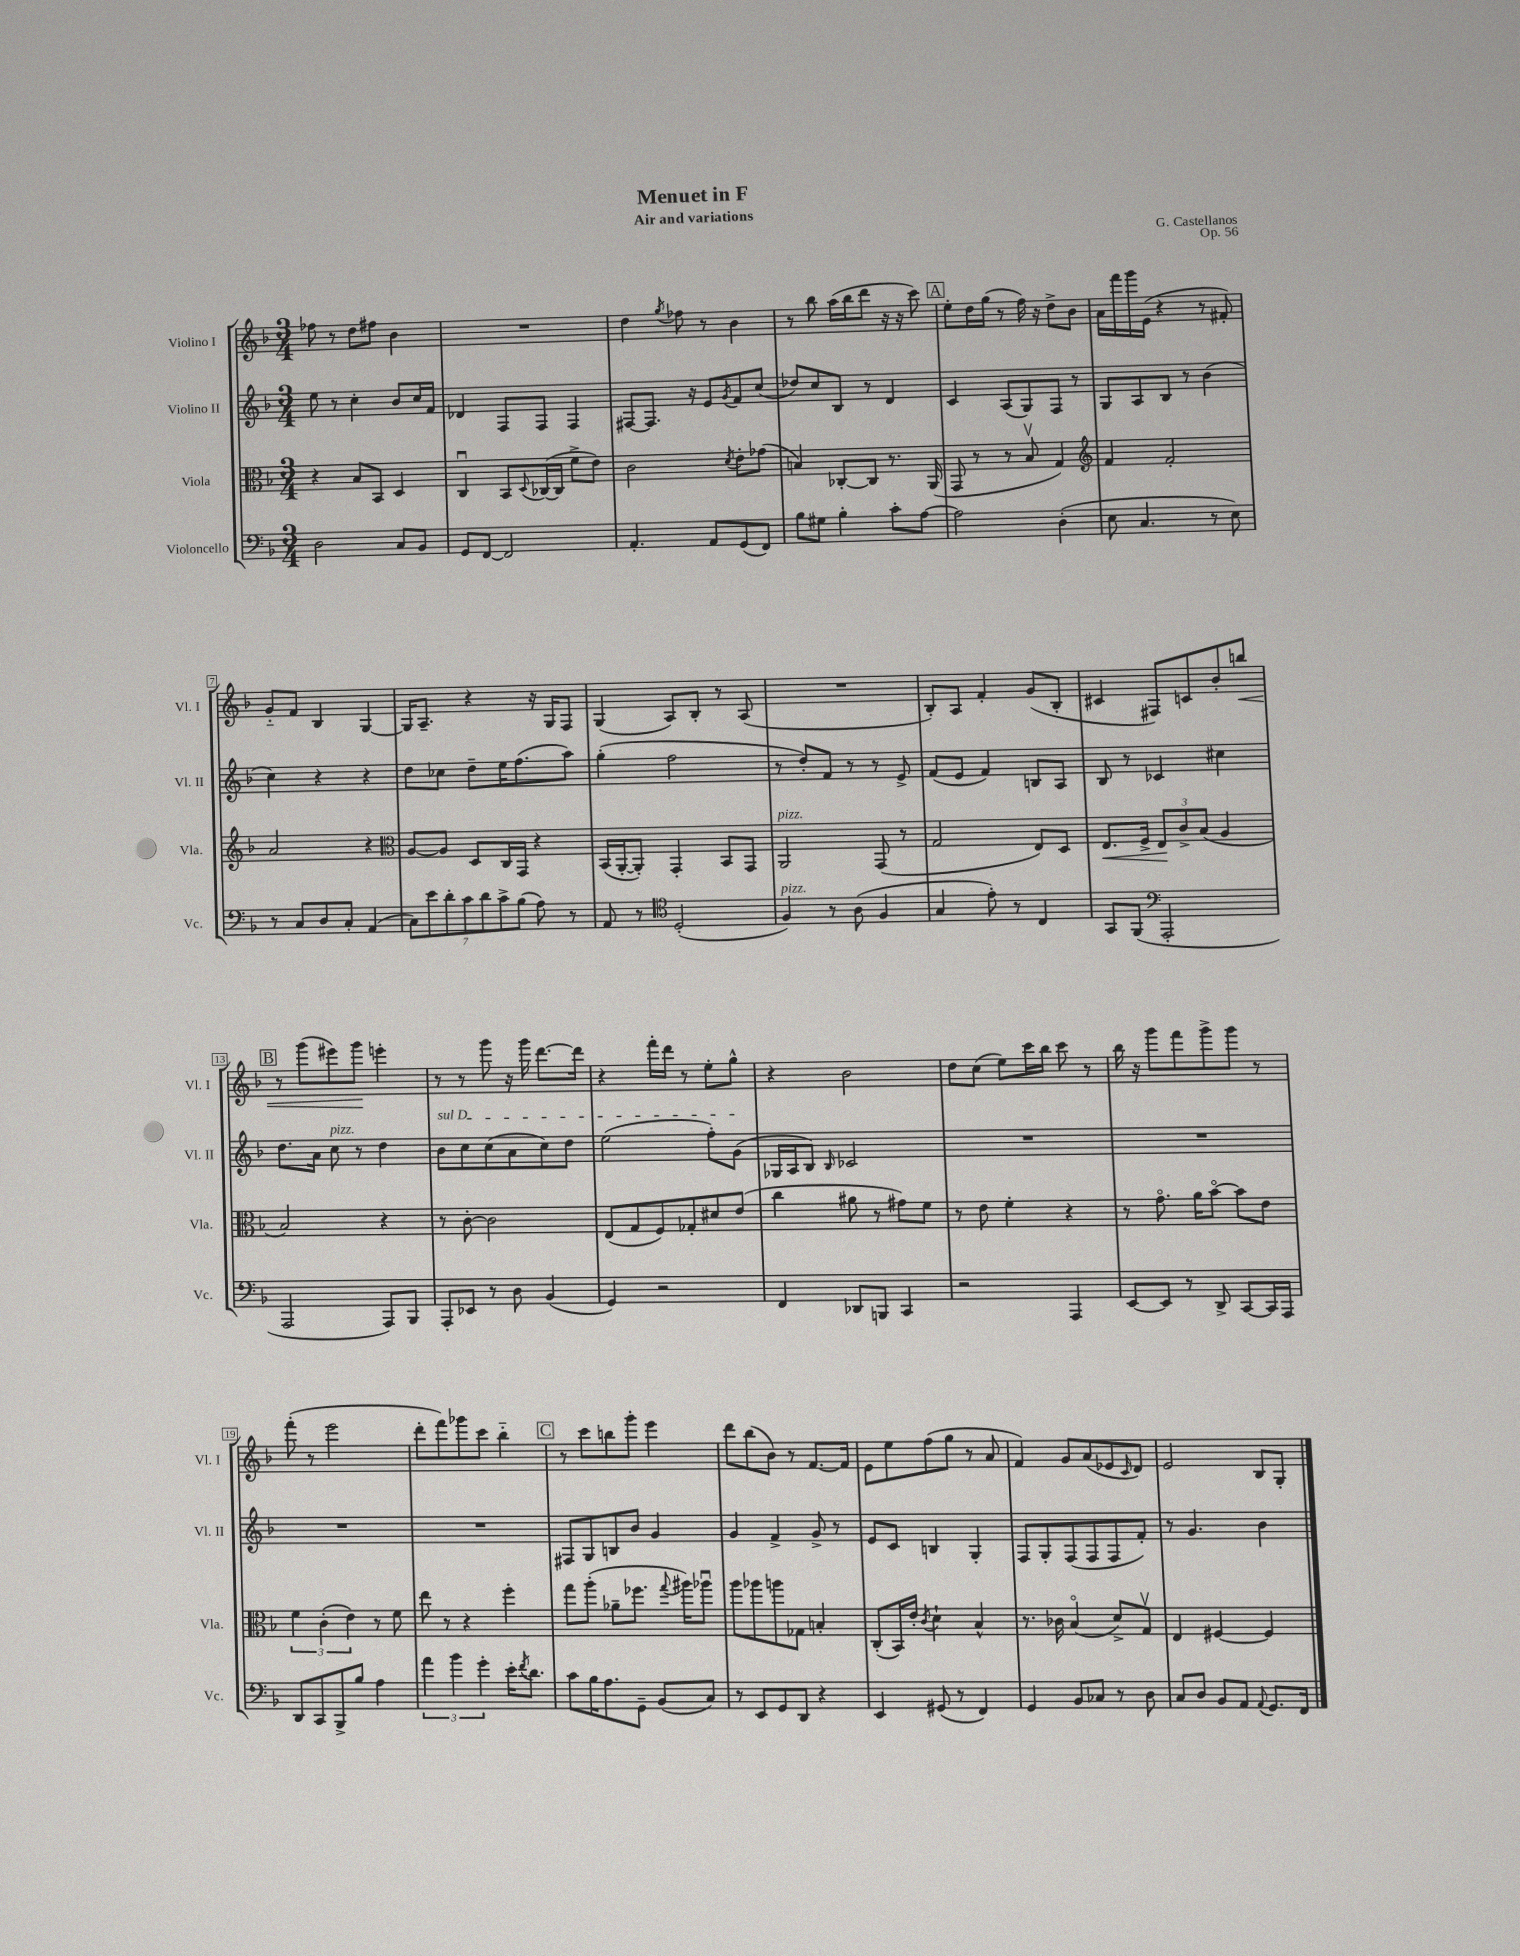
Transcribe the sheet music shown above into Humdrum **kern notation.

**kern	**kern	**dynam	**kern	**kern	**dynam
*part4	*part3	*part3	*part2	*part1	*part1
*staff4	*staff3	*staff3	*staff2	*staff1	*staff1
*I"Violoncello	*I"Viola	*	*I"Violino II	*I"Violino I	*
*I'Vc.	*I'Vla.	*	*I'Vl. II	*I'Vl. I	*
*clefF4	*clefC3	*	*clefG2	*clefG2	*
*k[b-]	*k[b-]	*	*k[b-]	*k[b-]	*
*M3/4	*M3/4	*	*M3/4	*M3/4	*
=1	=1	=1	=1	=1	=1
2D\	4r	.	8ee\	8ff-X\	.
.	.	.	8r	8r	.
.	8B-/L	.	4cc'\	8dd\L	.
.	8BB-/J	.	.	8ff#X\J	.
8C/L	4D/	.	8b-/L	4b-\	.
8BB-/J	.	.	16cc/L	.	.
.	.	.	16f/JJ	.	.
=2	=2	=2	=2	=2	=2
8GG/L	4Cu/	.	4d-X/	2.r	.
[8FF/J	.	.	.	.	.
2FF/]	8BB-/L	.	8F/L	.	.
.	8qqD/	.	.	.	.
.	([16C-X/L	.	8F/J	.	.
.	16C-/JJ]	.	.	.	.
.	8f^\L	.	4F/	.	.
.	8e\J)	.	.	.	.
=3	=3	=3	=3	=3	=3
4.AA'/	2c\	.	[8F#X/L	4dd\	.
.	.	.	8.F#/J]	.	.
.	.	.	.	8qgg/	.
.	.	.	.	8ff-X\	.
.	.	.	16r	.	.
8AA/L	.	.	8e/L	8r	.
.	8qd/	.	8qg/	.	.
(8GG/	8e'\L	.	8f/	4b-\	.
8FF/J)	(8g-X\J	.	(8cc/J	.	.
=4	=4	=4	=4	=4	=4
8B-\L	4Bn/)	.	8dd-X/L)	8r	.
8G#X\J	.	.	8cc/	8bb-\	.
4B-'\	[8C-X'/L	.	8B-/J	(16aa\LL	.
.	.	.	.	16bb-\J	.
.	8C-/J]	.	8r	8ddd\J	.
8c'\L	8.r	.	4d/	16r	.
.	.	.	.	16r	.
[8A\J	.	.	.	8ccc\)	.
.	(16AA/	.	.	.	.
!!LO:REH:place=s1:t=A
=5	=5	=5	=5	=5	=5
2A\]	8GG/	.	4c/	8ee'\L	.
.	8r	.	.	16dd\L	.
.	.	.	.	(16gg\JJ	.
.	8r	.	(8A/L	8r	.
.	8B-v/	.	8G/)	16ff\)	.
.	.	.	.	16r	.
(4D'\	4G/)	.	8F/J	8dd^\L	.
.	.	.	8r	8b-\J	.
=6	=6	=6	=6	=6	=6
*	*clefG2	*	*	*	*
8E\	4f/	.	8G/L	16a\LL	.
.	.	.	.	16fff\	.
4.C/	.	.	8A/	16ggg\	.
.	.	.	.	(16e\JJ	.
.	2f'/	.	8B-/J	4r	.
.	.	.	8r	.	.
8r	.	.	(4b-\	8r	.
8E\)	.	.	.	8f#X'/)	.
!!LO:LB:g=z
=7	=7	=7	=7	=7	=7
8r	2a/	.	4cc\)	8g/L	.
8C/L	.	.	.	8f/J	.
8D/	.	.	4r	4B-/	.
8C'/J	.	.	.	.	.
(4AA/	4r	.	4r	[4G/	.
=8	=8	=8	=8	=8	=8
*	*clefC3	*	*	*	*
14C\L)	[8A/L	.	8dd\L	16G/KL]	.
.	.	.	.	8.A~/J	.
14e\	.	.	.	.	.
.	8A/J]	.	8cc-X\J	.	.
14d'\	.	.	.	.	.
14c\	.	.	.	.	.
.	8D/L	.	8dd~\L	4r	.
14d\	.	.	.	.	.
14c^\	.	.	.	.	.
.	16C/L	.	16ee\K	.	.
(14B-\J	.	.	.	.	.
.	16GG/JJ	.	(8.ff\	.	.
8A\)	4r	.	.	16r	.
.	.	.	.	16G/KL	.
8r	.	.	8aa\J)	8F/J	.
=9	=9	=9	=9	=9	=9
8AA/	(16BB-/LL	.	(4gg'\	(4G/	.
.	[16AA'/J	.	.	.	.
8r	8AA'/J])	.	.	.	.
*clefC4	*	*	*	*	*
(2D'/	4GG'/	.	2ff\	8A/L)	.
.	.	.	.	8B-'/J	.
.	8BB-/L	.	.	8r	.
.	8GG/J	.	.	(8A/	.
=10	=10	=10	=10	=10	=10
!	!LO:TX:a:i:t=pizz.	!	!	!	!
!LO:TX:a:i:t=pizz.	!	!	!	!	!
4F/)	2AA/	.	8r	2.r	.
.	.	.	8dd'/L)	.	.
8r	.	.	8f/J	.	.
(8A\	.	.	8r	.	.
4F/	(8GG/	.	8r	.	.
.	8r	.	8e^/	.	.
=11	=11	=11	=11	=11	=11
4G/	2G/	.	(8f/L	8B-'/L)	.
.	.	.	8e/J	8A/J	.
8e'\)	.	.	4f/)	4f'/	.
8r	.	.	.	.	.
4C/	8E/L)	.	8Bn/L	(8g/L	.
.	8D/J	.	8A/J	8B-'/J	.
=12	=12	=12	=12	=12	=12
!	!	!LO:HP:b	!	!	!
8GG/L	8.E/L	<	8B-/	4c#X/	.
(8FF/J	.	.	8r	.	.
.	16F^/Jk	.	.	.	.
*clefF4	*	*	*	*	*
2AAA'/	12E/L	.	4c-X/	8F#X/L)	.
.	12c^/	[	.	.	.
.	.	.	.	8cn/	.
.	(12B-/J	.	.	.	.
.	4A/	.	4cc#X\	8b-'/	.
!	!	!	!	!	!LO:HP:b
.	.	.	.	8bbn/J	<
!!LO:LB:g=z
!!LO:REH:place=s1:t=B
=13	=13	=13	=13	=13	=13
2AAA/	2B-/)	.	8.dd\L	8r	.
.	.	.	.	(8ggg\L	.
.	.	.	16a\Jk	.	.
!	!	!	!LO:TX:a:i:t=pizz.	!	!
.	.	.	8cc\	8eee#X\)	.
.	.	.	8r	8ggg\J	.
8AAA/L)	4r	.	4dd\	4eeen'\	[
8BBB-/J	.	.	.	.	.
=14	=14	=14	=14	=14	=14
!	!	!	!LO:TX:a:i:t=sul D	!	!
8AAA'/L	8r	.	8b-\L	8r	.
8EE-X/J	[8c'\	.	8cc\	8r	.
8r	2c\]	.	(8cc\	8ggg\	.
8D\	.	.	8a\	16r	.
.	.	.	.	16ggg\	.
(4BB-/	.	.	8cc\)	[8.ddd\L	.
.	.	.	8dd\J	.	.
.	.	.	.	16ddd\Jk]	.
=15	=15	=15	=15	=15	=15
4GG/)	(8E/L	.	(2ee\	4r	.
.	8G/	.	.	.	.
2r	8F/)	.	.	16fff'\LL	.
.	.	.	.	16ddd\JJ	.
.	8G-X'/	.	.	8r	.
.	8d#X/	.	8ff'\L)	8ee'\L	.
.	(8e/J	.	(8g\J	8gg^^\J	.
=16	=16	=16	=16	=16	=16
4FF/	4cc\	.	16G-X/LL	4r	.
.	.	.	16A/J	.	.
.	.	.	8B-/J)	.	.
.	.	.	16qqB-/	.	.
8DD-X/L	8a#X\	.	2c-X/	2b-\	.
8BBBn/J	8r	.	.	.	.
4CC/	8g#X\L)	.	.	.	.
.	8f\J	.	.	.	.
=17	=17	=17	=17	=17	=17
2r	8r	.	2.r	8dd\L	.
.	8e\	.	.	(8cc\J	.
.	4f'\	.	.	8ee\L)	.
.	.	.	.	16ccc\L	.
.	.	.	.	16bb-\JJ	.
4AAA/	4r	.	.	8ccc\	.
.	.	.	.	8r	.
=18	=18	=18	=18	=18	=18
[8EE/L	8r	.	2.r	16bb-\	.
.	.	.	.	16r	.
8EE/J]	8.g\	.	.	8ggg\L	.
8r	.	.	.	8fff\	.
.	16a\KL	.	.	.	.
8DD^/	[8b-\J	.	.	8ggg^\	.
[8CC/L	8b-\L]	.	.	8ggg\J	.
16CC/L]	8e\J	.	.	8r	.
16AAA/JJ	.	.	.	.	.
!!LO:LB:g=z
=19	=19	=19	=19	=19	=19
8DD/L	6f\	.	2.r	(8fff'\	.
8CC/	.	.	.	8r	.
.	(6c'\	.	.	.	.
8BBB-^/	.	.	.	2eee\	.
.	6e\)	.	.	.	.
8B-/J	.	.	.	.	.
4A\	8r	.	.	.	.
.	8f\	.	.	.	.
=20	=20	=20	=20	=20	=20
6a\	8ee\	.	2.r	8ddd'\L	.
.	8r	.	.	8fff\)	.
6b-\	.	.	.	.	.
.	4r	.	.	8ggg-X\	.
6g'\	.	.	.	.	.
.	.	.	.	8ccc\J	.
16e'\KL	4ff'\	.	.	4bb-\	.
8qf/	.	.	.	.	.
8.d\J	.	.	.	.	.
!!LO:REH:place=s1:t=C
=21	=21	=21	=21	=21	=21
8c\L	8gg\L	.	8F#X/L	8r	.
16B-\K	(8aa'\J	.	8G/	8ccc\L	.
8.A\	.	.	.	.	.
.	8a-X~\L	.	8Bn/	8bbn\	.
8GG~\J	8.ff-X\J	.	8b-/J	8ggg'\J	.
(8BB-/L	.	.	4g/	4eee\	.
.	8qqgg/	.	.	.	.
.	16aa#X\KL)	.	.	.	.
8C/J)	8aa-Xu\J	.	.	.	.
=22	=22	=22	=22	=22	=22
8r	8aa\L	.	4g/	8ddd\L	.
8EE/L	8aa-X\	.	.	(8bb-\	.
8GG/	8aan\	.	4f^/	8b-\J)	.
8DD/J	8G-X\J	.	.	8r	.
4r	4Bn'/	.	8g^/	[8.f/L	.
.	.	.	8r	.	.
.	.	.	.	16f/Jk]	.
=23	=23	=23	=23	=23	=23
4EE/	(8C'/L	.	8e/L	8e\L	.
.	16BB-/L)	.	8c/J	8ee\	.
.	16e'/JJ	.	.	.	.
.	8qc/	.	.	.	.
(8GG#X/	4d`\	.	4Bn/	(8ff\	.
8r	.	.	.	8gg\J	.
4FF/)	4B-^^/	.	4G'/	8r	.
.	.	.	.	8a/	.
=24	=24	=24	=24	=24	=24
4GG/	8.r	.	8F/L	4f/)	.
.	.	.	8G'/	.	.
.	16c-X\	.	.	.	.
8BB-/L	(4B-/	.	(8F/	8g/L	.
8C-X/J	.	.	8F/	(8a/	.
8r	8d^/L)	.	8F/	8e-X/	.
.	.	.	.	16qqc/	.
8D\	8Gv/J	.	8f'/J)	8d/J)	.
=25	=25	=25	=25	=25	=25
8C/L	4E/	.	8r	2e/	.
8D/J	.	.	4.g/	.	.
8BB-/L	[4F#X/	.	.	.	.
8AA/J	.	.	.	.	.
8qqAA/	.	.	.	.	.
8.GG/L	4F#/]	.	4b-\	8B-/L	.
.	.	.	.	8G'/J	.
16FF/Jk	.	.	.	.	.
==	==	==	==	==	==
*-	*-	*-	*-	*-	*-
